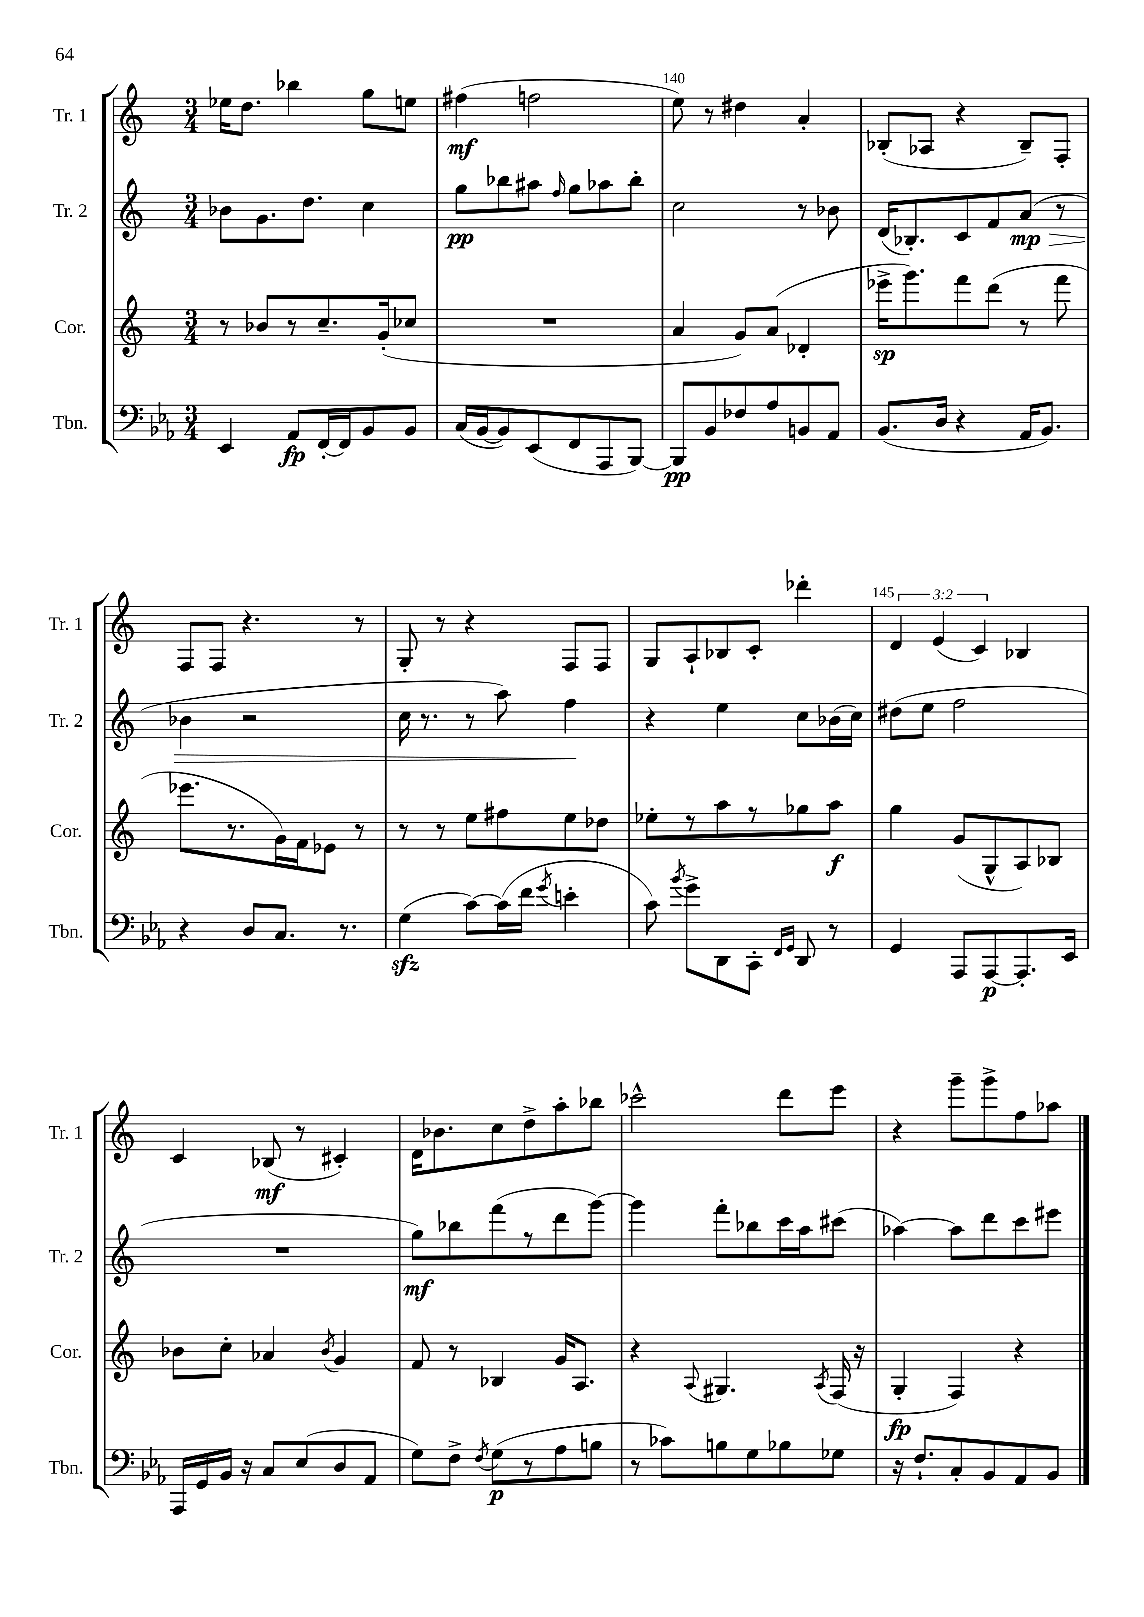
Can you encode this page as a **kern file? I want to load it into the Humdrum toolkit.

**kern	**dynam	**kern	**dynam	**kern	**dynam	**kern	**dynam
*part4	*part4	*part3	*part3	*part2	*part2	*part1	*part1
*staff4	*staff4	*staff3	*staff3	*staff2	*staff2	*staff1	*staff1
*I"Tbn.	*	*I"Cor.	*	*I"Tr. 2	*	*I"Tr. 1	*
*I'Tbn.	*	*I'Cor.	*	*I'Tr. 2	*	*I'Tr. 1	*
*clefF4	*	*clefG2	*	*clefG2	*	*clefG2	*
*k[b-e-a-]	*	*k[]	*	*k[]	*	*k[]	*
*M3/4	*	*M3/4	*	*M3/4	*	*M3/4	*
=138	=138	=138	=138	=138	=138	=138	=138
4EE-/	.	8r	.	8b-X\L	.	16ee-X\KL	.
.	.	.	.	.	.	8.dd\J	.
.	.	8b-X/L	.	8.g\	.	.	.
8AA-/L	fp	8r	.	.	.	4bb-X\	.
.	.	.	.	8.dd\J	.	.	.
[16FF'/L	.	8.cc~/	.	.	.	.	.
16FF/J]	.	.	.	.	.	.	.
8BB-/	.	.	.	4cc\	.	8gg\L	.
.	.	(16g'/k	.	.	.	.	.
8BB-/J	.	8cc-X/J	.	.	.	8een\J	.
=139	=139	=139	=139	=139	=139	=139	=139
(16C/LL	.	2.r	.	8gg\L	pp	(4ff#X\	mf
[16BB-/J	.	.	.	.	.	.	.
8BB-/])	.	.	.	8bb-X\	.	.	.
(8EE-/	.	.	.	8aa#X\J	.	2ffn\	.
.	.	.	.	16qqff/	.	.	.
8FF/	.	.	.	8gg\L	.	.	.
8AAA-/	.	.	.	8aa-X\	.	.	.
[8BBB-/J)	.	.	.	8bb-'\J	.	.	.
=140	=140	=140	=140	=140	=140	=140	=140
8BBB-/L]	pp	4a/	.	2cc\	.	8ee\)	.
8BB-/	.	.	.	.	.	8r	.
8F-X/	.	8g/L)	.	.	.	4dd#X\	.
8A-/	.	(8a/J	.	.	.	.	.
8BBn/	.	4d-X'/	.	8r	.	4a'/	.
8AA-/J	.	.	.	8b-X\	.	.	.
=141	=141	=141	=141	=141	=141	=141	=141
(8.BB-/L	.	16eee-X^\KL	sp	(16d/KL	.	(8B-X'/L	.
.	.	8.ggg\)	.	8.B-X'/)	.	.	.
.	.	.	.	.	.	8A-X/J	.
16D/Jk	.	.	.	.	.	.	.
4r	.	8fff\	.	8c/	.	4r	.
.	.	(8ddd\J	.	8f/	.	.	.
!	!	!	!	!	!LO:HP:b	!	!
16AA-/KL	.	8r	.	(8a/J	> mp	8B-~/L)	.
8.BB-/J)	.	.	.	.	.	.	.
.	.	8fff\	.	8r	.	8F'/J	.
!!LO:LB:g=z
=142	=142	=142	=142	=142	=142	=142	=142
4r	.	8.eee-X\L	.	4b-X\	.	8F/L	.
.	.	.	.	.	.	8F/J	.
.	.	8.r	.	.	.	.	.
8D/L	.	.	.	2r	.	4.r	.
8.C/J	.	16g\L)	.	.	.	.	.
.	.	16f\J	.	.	.	.	.
.	.	8e-X\J	.	.	.	.	.
8.r	.	.	.	.	.	.	.
.	.	8r	.	.	.	8r	.
=143	=143	=143	=143	=143	=143	=143	=143
(4Gzz\	.	8r	.	16cc\	.	8G'/	.
.	.	.	.	8.r	.	.	.
.	.	8r	.	.	.	8r	.
[8c\L)	.	8ee\L	.	8r	.	4r	.
(16c\L]	.	8ff#X\	.	8aa\)	.	.	.
16f\JJ	.	.	.	.	.	.	.
8qg/	.	.	.	.	.	.	.
4en'\	.	8ee\	.	4ff\	.	8F/L	.
.	.	8dd-X\J	.	.	.	8F/J	.
.	.	.	.	.	]	.	.
=144	=144	=144	=144	=144	=144	=144	=144
8c\)	.	8ee-X'\L	.	4r	.	8G/L	.
8qb-/	.	.	.	.	.	.	.
8g^\L	.	8r	.	.	.	8A`/	.
8DD\	.	8aa\	.	4ee\	.	8B-X/	.
8CC'\J	.	8r	.	.	.	8c'/J	.
16qqFF/LL	.	.	.	.	.	.	.
16qqGG/JJ	.	.	.	.	.	.	.
8DD/	.	8gg-X\	.	8cc\L	.	4ddd-X'\	.
8r	.	8aa\J	f	(16b-X\L	.	.	.
.	.	.	.	16cc\JJ)	.	.	.
=145	=145	=145	=145	=145	=145	=145	=145
4GG/	.	4gg\	.	(8dd#X\L	.	6d/	.
.	.	.	.	8ee\J	.	.	.
.	.	.	.	.	.	(6e/	.
8AAA-/L	.	(8g/L	.	2ff\	.	.	.
.	.	.	.	.	.	6c/)	.
[8AAA-/	p	8G^^/	.	.	.	.	.
8.AAA-'/]	.	8A/)	.	.	.	4B-X/	.
.	.	8B-X/J	.	.	.	.	.
16EE-/Jk	.	.	.	.	.	.	.
!!LO:LB:g=z
=146	=146	=146	=146	=146	=146	=146	=146
16AAA-/LL	.	8b-X\L	.	2.r	.	4c/	.
16GG/	.	.	.	.	.	.	.
16BB-/JJ	.	8cc'\J	.	.	.	.	.
16r	.	.	.	.	.	.	.
8C/L	.	4a-X/	.	.	.	(8B-X/	mf
(8E-/	.	.	.	.	.	8r	.
.	.	8qb-/	.	.	.	.	.
8D/	.	4g/	.	.	.	4c#X'/)	.
8AA-/J	.	.	.	.	.	.	.
=147	=147	=147	=147	=147	=147	=147	=147
8G\L)	.	8f/	.	8gg\L)	mf	16d\KL	.
.	.	.	.	.	.	8.b-X\	.
8F^\J	.	8r	.	8bb-X\	.	.	.
8qF/	.	.	.	.	.	.	.
(8G\L	p	4B-X/	.	(8fff\	.	8cc\	.
8r	.	.	.	8r	.	8dd^\	.
8A-\	.	16g/KL	.	8ddd\	.	8aa'\	.
.	.	8.A/J	.	.	.	.	.
8Bn\J	.	.	.	[8ggg\J)	.	8bb-X\J	.
=148	=148	=148	=148	=148	=148	=148	=148
8r	.	4r	.	4ggg\]	.	2ccc-X^^\	.
8c-X\L)	.	.	.	.	.	.	.
.	.	8qqA/	.	.	.	.	.
8Bn\	.	4.G#X/	.	8fff'\L	.	.	.
8G\	.	.	.	8bb-X\	.	.	.
8B-X\	.	.	.	16ccc\L	.	8ddd\L	.
.	.	.	.	16aa\J	.	.	.
.	.	8qA/	.	.	.	.	.
8G-X\J	.	(16F/	.	(8ccc#X\J	.	8eee\J	.
.	.	16r	.	.	.	.	.
=149	=149	=149	=149	=149	=149	=149	=149
16r	.	4G'/	fp	[4aa-X\)	.	4r	.
8.F`/L	.	.	.	.	.	.	.
8C'/	.	4F/)	.	8aa-\L]	.	8ggg~\L	.
8BB-/	.	.	.	8ddd\	.	8ggg^\	.
8AA-/	.	4r	.	8ccc\	.	8ff\	.
8BB-/J	.	.	.	8eee#X\J	.	8aa-X\J	.
==	==	==	==	==	==	==	==
*-	*-	*-	*-	*-	*-	*-	*-
